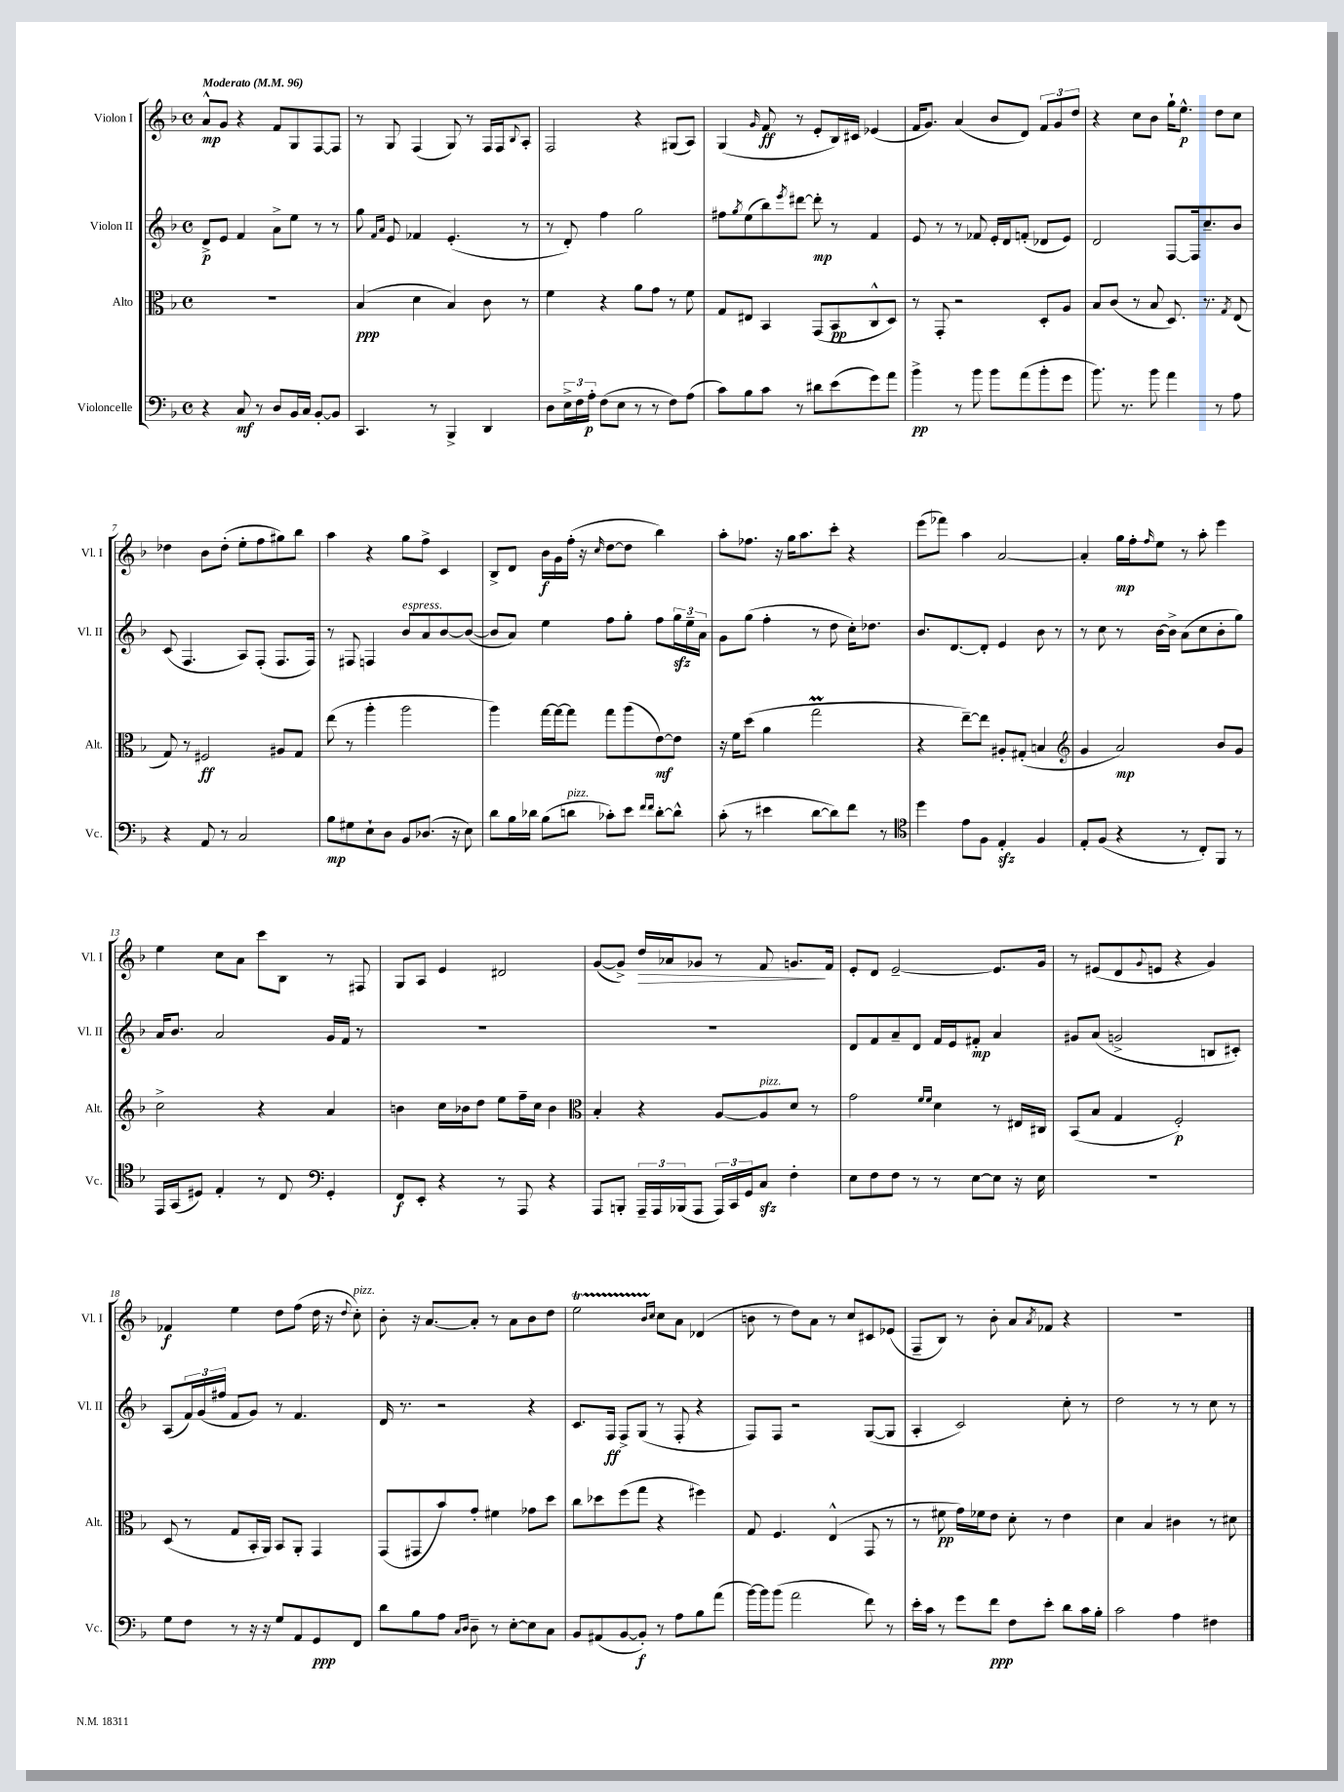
<<
\new StaffGroup <<
\new Staff = "s0" \with { instrumentName = "Violon I" shortInstrumentName = "Vl. I" } {
    \clef treble \key f \major \defaultTimeSignature \time 4/4 \tempo "Moderato" 4 = 96
    a'8-^\mp g'8 r4 f'8 g8 f8~ f8 |
    r8 g8 f4( g8) r8 f16 f16 \appoggiatura { bes8 } a8-. |
    f2 r4 gis8( a8) |
    g4( \grace { g'16 } f'8\ff r8 e'8-. bes16) cis'16 ees'4( |
    f'16 g'8.) a'4( bes'8 d'8) \tuplet 3/2 { f'8 g'8 d''8 } |
    r4 c''8 bes'8 g''16-! e''8.-^\p d''8 c''8 |
    des''4 bes'8 des''8-.( e''8-. f''8 gis''8) bes''8 |
    a''4 r4 g''8 f''8-> c'4 |
    bes8-> d'8 bes'16\f g'16 f''16-.( r16 \grace { c''16 } d''8~ d''8 bes''4) |
    a''8-. fes''8. r16 g''16 a''8. c'''8-. r4 |
    e'''8( fes'''8) a''4 a'2~ |
    a'4-. g''16\mp f''16-. \grace { f''16 } e''8 r8 a''8-. e'''4 |
    e''4 c''8 a'8 c'''8 bes8 r8 fis8 |
    g8 a8 e'4 dis'2 |
    g'8~( g'8->) d''16\> aes'16 ges'8 r8 f'8 g'8.\! f'16 |
    e'8-. d'8 e'2~-- e'8. g'16 |
    r8 eis'8( d'8 \appoggiatura { g'8 } e'8 r4 g'4) |
    fes'4\f e''4 d''8 f''8( d''16 r16 \appoggiatura { d''8 } c''8-.^\markup { \italic "pizz." }) |
    bes'8-. r16 a'8.~ a'8-. r8 a'8 bes'8 d''8 |
    e''2\startTrillSpan \grace { bes'16 c''16 } c''8\stopTrillSpan a'8 des'4( |
    b'8 r8 d''8) a'8 r8 c''8 cis'8 ees'8( |
    f8-- bes8) r8 bes'8-. a'8 \acciaccatura { a'8 } fes'8 r4 |
    R1 \bar "|." |
}
\new Staff = "s1" \with { instrumentName = "Violon II" shortInstrumentName = "Vl. II" } {
    \clef treble \key f \major \defaultTimeSignature \time 4/4
    d'8->\p e'8 f'4 a'8-> e''8 r8 r8 |
    g''8 \grace { f'16 a'16 } e'8 fes'4 e'4.-.( r8 |
    r8 d'8-.) f''4 g''2 |
    fis''8 \acciaccatura { g''8 } e''8( bes''8) \acciaccatura { e'''8 } dis'''8~ dis'''8-.\mp r8 f'4 |
    e'8 r8 r8 fes'8 e'16-. d'16 f'8-.( des'8 e'8) |
    d'2 f8~ f16 c''8.-- bes'8 |
    c'8( f4. a8) f8-.( f8. f16) |
    r8 fis8 f4 bes'8^\markup { \italic "espress." } a'8 bes'8~ bes'8~( |
    bes'8 a'8) e''4 f''8 g''8-. f''8 \tuplet 3/2 { g''16\sfz e''16-- a'16 } |
    g'8 g''8( f''4-. r8 d''8 c''16-.) des''8. |
    bes'8. d'8.~ d'8-. e'4 bes'8 r8 |
    r8 c''8 r8 bes'16~ bes'16-> a'8( c''8 bes'8-. g''8) |
    a'16 bes'8. a'2 g'16 f'16 r8 |
    R1 |
    R1 |
    d'8 f'8 a'8-- d'8 f'16 e'16 fis'8-.\mp a'4 |
    gis'8 a'8( g'2-> b8 cis'8-.) |
    a8( \tuplet 3/2 { f'16) g'16( fis''16 } f'8 g'8) r8 f'4. |
    d'16 r8. r2 r4 |
    c'8. f16\ff f8-> g8( r8 f8-. r4 |
    f8) f8 r2 g8~( g8 |
    a4-. c'2) c''8-. r8 |
    d''2 r8 r8 c''8 r8 \bar "|." |
}
\new Staff = "s2" \with { instrumentName = "Alto" shortInstrumentName = "Alt." } {
    \clef alto \key f \major \defaultTimeSignature \time 4/4
    R1 |
    bes4\ppp( d'4 bes4) c'8 r8 |
    f'4 r4 a'8 g'8 r8 f'8 |
    g8 eis8 bes,4 g,8( bes,8\pp c8-^ d8) |
    r8 g,8-. r2 d8-. a8 |
    bes8 c'8( r8 bes8 d8.) r8. \acciaccatura { g8 } e8( |
    g8) r8 fis2\ff ais8 g8 |
    e''8( r8 a''4-. a''2 |
    a''4) g''16~ g''16~ g''8 g''8 a''8( e'8~\mf) e'8 |
    r16 f'16 d''8( a'4 g''2\prall |
    r4 e''8~--) e''8 ais8-. gis8-.( b4 |
    \clef treble g'4 a'2\mp) bes'8 g'8 |
    c''2-> r4 a'4 |
    b'4 c''16 bes'16 d''8 e''8 f''16-- c''16 bes'4 |
    \clef alto bes4-. r4 a8~ a8^\markup { \italic "pizz." } d'8 r8 |
    g'2 \grace { f'16 f'16 } d'4 r8 eis16 cis16 |
    bes,8( bes8 g4 f2-.\p) |
    d8( r8 g8 bes,16-. a,16) bes,8 a,8-. g,4 |
    g,8( gis,8 bes'8) g'8-. fis'4 ges'8 d''8 |
    c''8 des''8 f''8( g''8 r4 fis''4) |
    g8 f4. e4-^( g,8 r8 |
    r8 fis'8\pp g'16) fes'16 e'8 d'8-. r8 e'4 |
    d'4 bes4 cis'4 r8 dis'8 \bar "|." |
}
\new Staff = "s3" \with { instrumentName = "Violoncelle" shortInstrumentName = "Vc." } {
    \clef bass \key f \major \defaultTimeSignature \time 4/4
    r4 c8\mf r8 d8 bes,16 c16 bes,8~-. bes,8 |
    c,4. r8 bes,,4-> d,4 |
    d8 \tuplet 3/2 { e16-> f16 a16-.\p } f8( e8 r8 r8 f8) a8( |
    c'8) bes8 c'8 r8 dis'8 e'8( g'8) a'8 |
    bes'4->\pp r8 bes'8 bes'8 a'8( bes'8-. g'8 |
    bes'8.) r8. bes'8 a'4 r8 a8 |
    r4 a,8 r8 c2 |
    bes8\mp gis8 e8-! d8 bes,8 des8.( r16 e8) |
    d'8 bes16 des'16 bes8( d'8^\markup { \italic "pizz." } ces'8-.) e'8 \grace { f'16 f'16 } d'8~-. d'8-^ |
    c'8-.( r8 eis'4 d'8~ d'8) f'8 r8 |
    \clef tenor d''4 e'8 f8 e4-.\sfz f4 |
    e8-. f8( r4 r8 c8-.) f,8 r8 |
    e,16 g,16( dis8) e4-. r8 c8 \clef bass g,4-. |
    f,8\f e,8-. r4 r8 a,,8 r4 |
    a,,8 b,,8-. \tuplet 3/2 { a,,16-- a,,16 bes,,16( } a,,8 \tuplet 3/2 { a,,16) c,16 g,16 } c8\sfz f4-. |
    e8 f8 f8 r8 r8 e8~ e8 r16 e16 |
    R1 |
    g8 f8 r8 r16 r16 g8 a,8 g,8\ppp f,8 |
    d'8 bes8 a8 \grace { c16 d16 } d8-- r8 e8~-. e8 c8 |
    bes,8 ais,8( bes,8~ bes,8-.\f) r8 a8 bes8 a'8( |
    bes'16~) bes'16 bes'8( a'2 f'8) r8 |
    e'16-. c'16 r8 g'8 f'8\ppp f8 e'8-. d'8 c'16 bes16-. |
    c'2 a4 fis4 \bar "|." |
}
>>
>>
